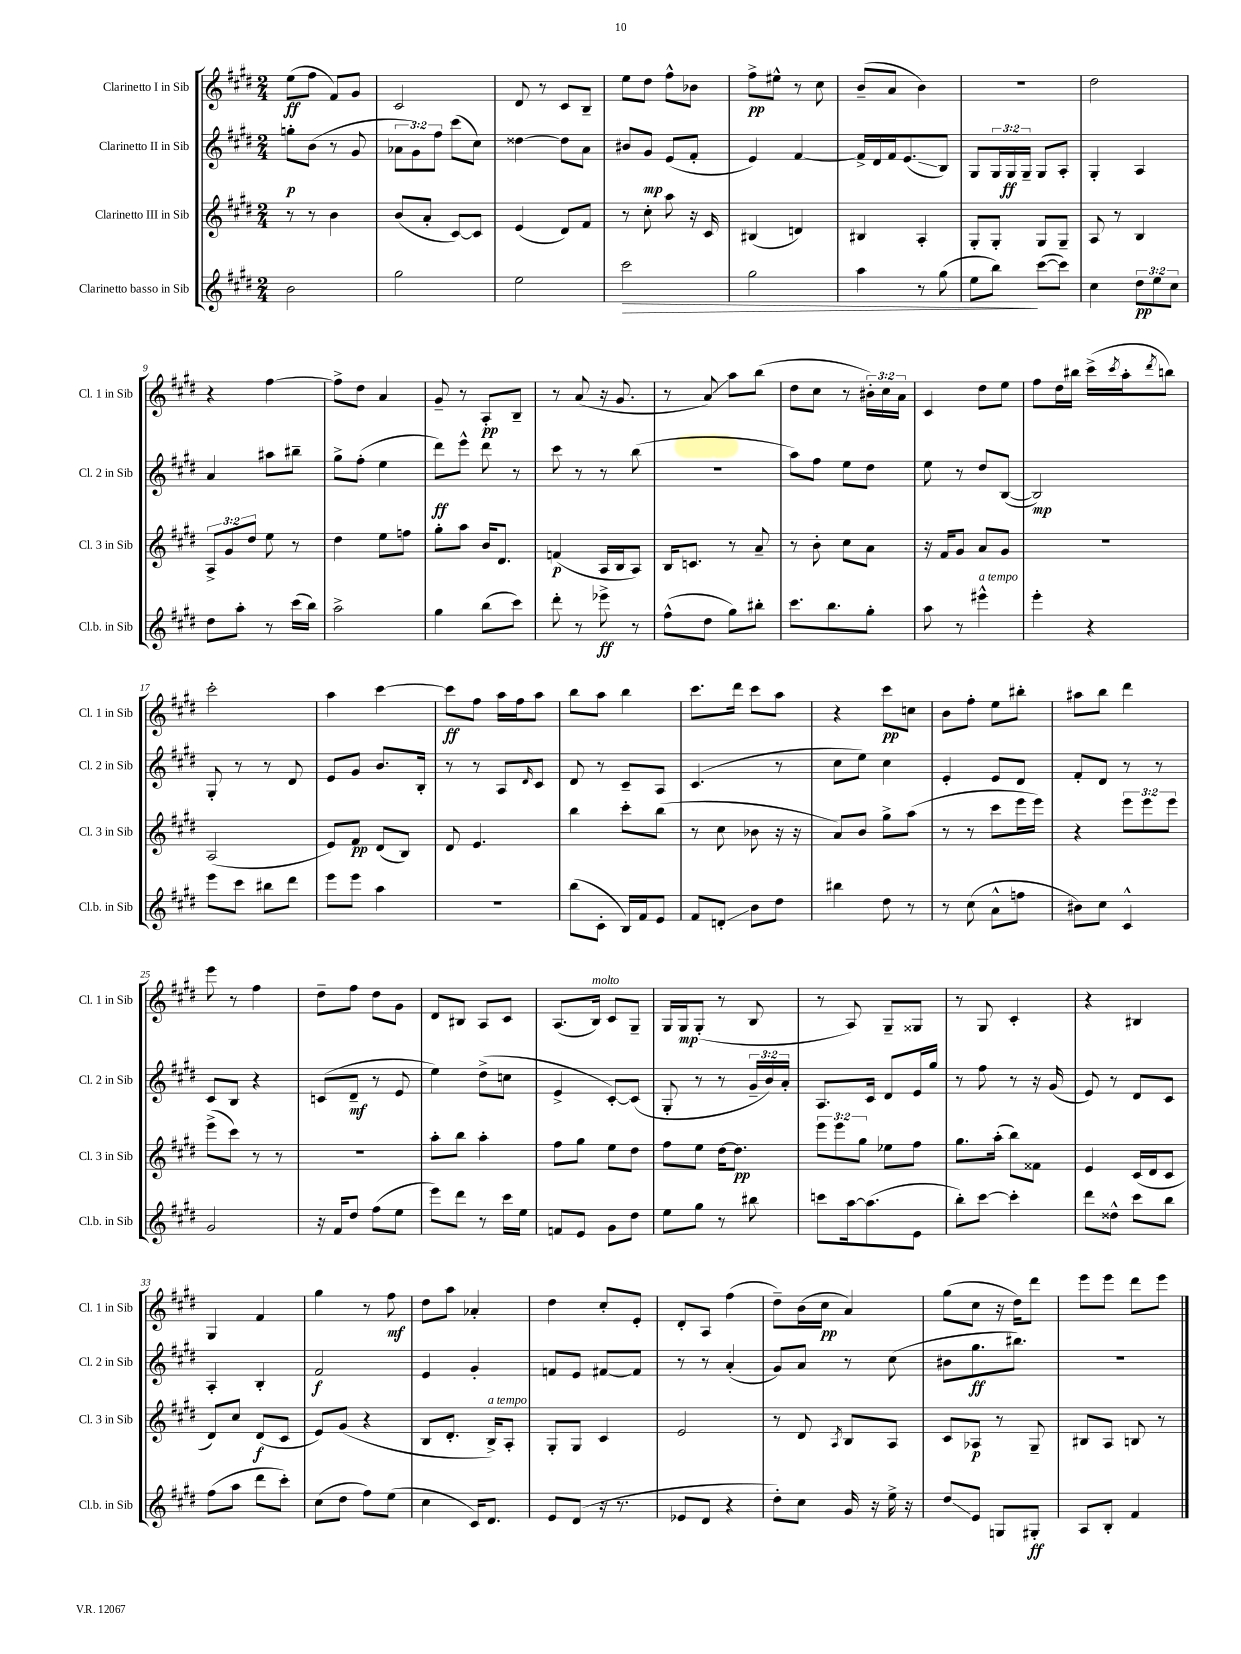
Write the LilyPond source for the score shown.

<<
\new StaffGroup <<
\new Staff = "s0" \with { instrumentName = "Clarinetto I in Sib" shortInstrumentName = "Cl. 1 in Sib" } {
    \clef treble \key e \major \numericTimeSignature \time 2/4 \override Staff.TupletNumber.text = #tuplet-number::calc-fraction-text
    e''8\ff( fis''8 fis'8) gis'8 |
    cis'2 |
    dis'8 r8 cis'8 b8-- |
    e''8 dis''8 fis''8-^ bes'8 |
    fis''8->\pp eis''8-^ r8 cis''8 |
    b'8--( a'8 b'4) |
    r2 |
    dis''2 |
    r4 fis''4~ |
    fis''8-> dis''8 a'4 |
    gis'8-- r8 a8-.\pp b8-- |
    r8 a'8( r16 gis'8. |
    r8 a'8\glissando) a''8 b''8( |
    dis''8 cis''8 r8 \tuplet 3/2 { bis'16-.) cis''16 a'16 } |
    cis'4 dis''8 e''8 |
    fis''8 dis''16 bis''16 cis'''16->( \acciaccatura { cis'''8 } a''16-. \acciaccatura { dis'''8 } b''8) |
    cis'''2-. |
    a''4 cis'''4~ |
    cis'''8\ff fis''8 a''16 fis''16 a''8 |
    b''8 a''8 b''4 |
    cis'''8. dis'''16 cis'''8 a''8 |
    r4 cis'''8\pp c''8 |
    b'8 fis''8-. e''8 bis''8-. |
    ais''8 b''8 dis'''4 |
    e'''8 r8 fis''4 |
    dis''8-- fis''8 dis''8 gis'8 |
    dis'8 bis8 a8 cis'8 |
    a8.( b16^\markup { \italic "molto" }) cis'8 gis8-- |
    gis16 gis16\mp gis8-.( r8 b8 |
    r8 a8) gis8-- gisis8 |
    r8 gis8 cis'4-. |
    r4 bis4 |
    gis4 fis'4 |
    gis''4 r8 fis''8\mf |
    dis''8 a''8 aes'4-. |
    dis''4 cis''8-. e'8-. |
    dis'8-. a8 fis''4( |
    dis''8--) b'16( cis''16\pp a'4) |
    gis''8( cis''8 r16 dis''16) dis'''8 |
    e'''8 e'''8 dis'''8 e'''8 \bar "|." |
}
\new Staff = "s1" \with { instrumentName = "Clarinetto II in Sib" shortInstrumentName = "Cl. 2 in Sib" } {
    \clef treble \key e \major \numericTimeSignature \time 2/4 \override Staff.TupletNumber.text = #tuplet-number::calc-fraction-text
    g''8-.\p b'8( r8 gis'8 |
    \tuplet 3/2 { aes'8 gis'8) fis''8 } cis'''8( cis''8) |
    disis''4~ disis''8 a'8 |
    bis'8 gis'8\mp e'8( fis'8-. |
    e'4) fis'4~ |
    fis'16-> dis'16 fis'16 e'8.\glissando( b8) |
    gis8 \tuplet 3/2 { gis16 gis16\ff gis16-- } gis8 a8-. |
    gis4-. a4 |
    a'4 ais''8 bis''8-- |
    gis''8-> fis''8-.( e''4 |
    dis'''8\ff) e'''8-^ dis'''8 r8 |
    cis'''8 r8 r8 b''8( |
    r2 |
    a''8) fis''8 e''8 dis''8 |
    e''8 r8 dis''8 b8~( |
    b2\mp) |
    gis8-. r8 r8 dis'8 |
    e'8 gis'8 b'8. b16-. |
    r8 r8 a8 \grace { dis'16 } cis'8 |
    dis'8 r8 cis'8-- a8 |
    cis'4.( r8 |
    cis''8 e''8) cis''4 |
    e'4-. e'8 dis'8 |
    fis'8-. dis'8 r8 r8 |
    cis'8 b8 r4 |
    c'8( dis'8--\mf r8 e'8 |
    e''4) dis''8->( c''8 |
    e'4-> cis'8~-.) cis'8( |
    gis8-. r8 r8 \tuplet 3/2 { gis'16-- b'16) a'16-. } |
    a8. cis'16 dis'8 e'16 gis''16 |
    r8 fis''8 r8 r16 gis'16( |
    e'8) r8 dis'8 cis'8 |
    a4-. b4-. |
    fis'2\f |
    e'4 gis'4-. |
    f'8 e'8 fis'8~ fis'8 |
    r8 r8 a'4-.( |
    gis'8) a'8 r8 cis''8( |
    bis'8 gis''8.\ff bis''8.) |
    r2 \bar "|." |
}
\new Staff = "s2" \with { instrumentName = "Clarinetto III in Sib" shortInstrumentName = "Cl. 3 in Sib" } {
    \clef treble \key e \major \numericTimeSignature \time 2/4 \override Staff.TupletNumber.text = #tuplet-number::calc-fraction-text
    r8 r8 b'4 |
    b'8( a'8-. cis'8~) cis'8 |
    e'4( dis'8) fis'8 |
    r8 cis''8-. a''8 r16 cis'16 |
    bis4( d'4) |
    bis4 a4-. |
    gis8-. gis8-. gis8 gis8-- |
    a8 r8 b4 |
    \tuplet 3/2 { a8-> gis'8 dis''8 } e''8 r8 |
    dis''4 e''8 f''8 |
    gis''8-. a''8 b'16 dis'8. |
    f'4\p( a16 b16 a8) |
    b16 c'8. r8 a'8-- |
    r8 b'8-. cis''8 a'8 |
    r16 fis'16 gis'8 a'8 gis'8 |
    R2 |
    a2( |
    e'8) fis'8\pp dis'8( b8) |
    dis'8 e'4. |
    b''4 cis'''8-. b''8( |
    r8 cis''8 bes'8 r16 r16 |
    a'8) b'8 gis''8-> a''8( |
    r8 r8 cis'''8 e'''16 e'''16) |
    r4 \tuplet 3/2 { e'''8 e'''8 e'''8 } |
    e'''8->( cis'''8) r8 r8 |
    r2 |
    a''8-. b''8 a''4-. |
    fis''8 gis''8 e''8 dis''8 |
    fis''8 e''8 dis''16~ dis''8.\pp |
    \tuplet 3/2 { e'''8 e'''8 gis''8 } ees''8 fis''8 |
    gis''8. a''16-.( b''8) fisis'8 |
    e'4 cis'16( dis'16 cis'8 |
    dis'8) cis''8 dis'8\f( cis'8 |
    e'8) gis'8( r4 |
    b8 dis'8.-. b16->^\markup { \italic "a tempo" }) a8-. |
    gis8-. gis8 cis'4 |
    e'2 |
    r8 dis'8 \acciaccatura { a8 } b8 a8 |
    cis'8 aes8\p r8 gis8-- |
    bis8 a8 b8 r8 \bar "|." |
}
\new Staff = "s3" \with { instrumentName = "Clarinetto basso in Sib" shortInstrumentName = "Cl.b. in Sib" } {
    \clef treble \key e \major \numericTimeSignature \time 2/4 \override Staff.TupletNumber.text = #tuplet-number::calc-fraction-text
    b'2 |
    gis''2 |
    e''2 |
    cis'''2\> |
    gis''2 |
    a''4 r8 gis''8( |
    e''8 b''8\!) cis'''8~( cis'''8) |
    cis''4 \tuplet 3/2 { dis''8\pp e''8 cis''8 } |
    dis''8 a''8-. r8 cis'''16( b''16) |
    a''2-> |
    gis''4 b''8( cis'''8) |
    dis'''8-. r8 ees'''8->\ff r8 |
    fis''8-^( dis''8 gis''8) bis''8-. |
    cis'''8. b''8. gis''8-. |
    a''8 r8 eis'''4-^^\markup { \italic "a tempo" } |
    e'''4-. r4 |
    e'''8 cis'''8 bis''8 dis'''8 |
    e'''8 e'''8 a''4 |
    r2 |
    b''8( cis'8-. b16) fis'16 e'8 |
    fis'8 d'8-.\glissando b'8 dis''8 |
    bis''4 dis''8 r8 |
    r8 cis''8( a'8-^ f''8 |
    bis'8) cis''8 cis'4-^ |
    gis'2 |
    r16 fis'16 dis''8 fis''8( e''8 |
    e'''8) dis'''8 r8 cis'''16 e''16 |
    f'8 e'8 gis'8 dis''8 |
    e''8 gis''8 r8 bis''8 |
    c'''8 a''16~ a''8.( e'8 |
    b''8-.) cis'''8~ cis'''4-. |
    dis'''8 disis''8-^ cis'''8 b''8 |
    fis''8( a''8 dis'''8 cis'''8-.) |
    cis''8( dis''8 fis''8) e''8( |
    cis''4 cis'16) dis'8. |
    e'8 dis'8( r16 r8. |
    ees'8 dis'8 r4 |
    dis''8-.) cis''8 gis'16 r16 e''16-> r16 |
    dis''8\glissando e'8 g8 gis8-.\ff |
    a8 b8-. fis'4 \bar "|." |
}
>>
>>
